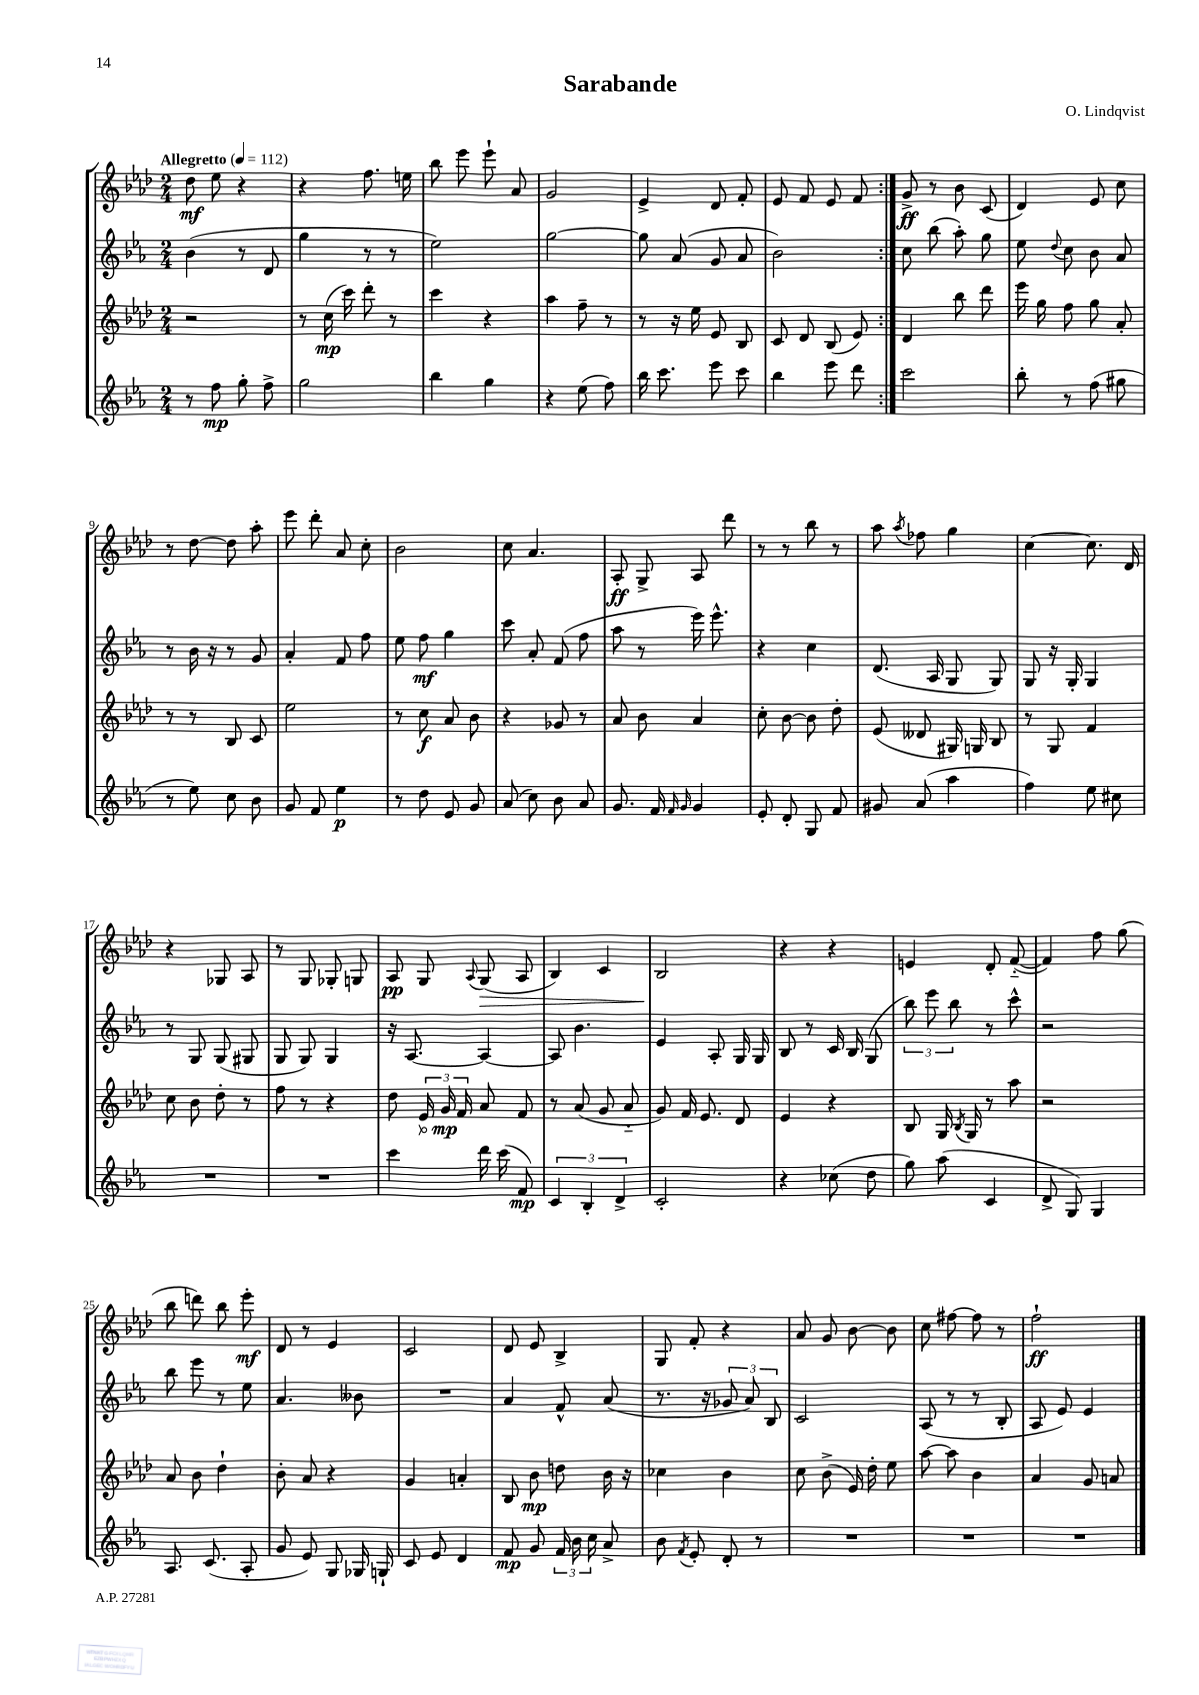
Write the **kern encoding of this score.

**kern	**kern	**kern	**kern
*staff4	*staff3	*staff2	*staff1
*clefG2	*clefG2	*clefG2	*clefG2
*k[b-e-a-]	*k[b-e-a-d-]	*k[b-e-a-]	*k[b-e-a-d-]
*M2/4	*M2/4	*M2/4	*M2/4
*MM112	*MM112	*MM112	*MM112
8r	2r	(4b-\	8dd-\
8ff\	.	.	8ee-\
8gg'\	.	8r	4r
8ff^\	.	8d/	.
=	=	=	=
2gg\	8r	4gg\	4r
.	(16cc\	.	.
.	16ccc\)	.	.
.	8ddd-'\	8r	8.ff\
.	8r	8r	.
.	.	.	16ee\
=	=	=	=
4bb-\	4ccc\	2ee-\)	8bb-\
.	.	.	8eee-\
4gg\	4r	.	8eee-`\
.	.	.	8a-/
=	=	=	=
4r	4aa-\	[2gg\	2g/
(8ee-\	8ff~\	.	.
8ff\)	8r	.	.
=	=	=	=
16bb-\	8r	8gg\]	4e-^/
8.ccc\	.	.	.
.	16r	(8a-/	.
.	16ee-\	.	.
8eee-\	8e-/	8g/	8d-/
8ccc\	8B-/	8a-/	8f'/
=	=	=	=
4bb-\	8c/	2b-\)	8e-/
.	8d-/	.	8f/
8eee-\	(8B-/	.	8e-/
8ddd\	8e-/)	.	8f/
=:|!	=:|!	=:|!	=:|!
2ccc\	4d-/	8cc\	8g^/
.	.	(8bb-\	8r
.	8bb-\	8aa-'\)	8b-\
.	8ddd-\	8gg\	(8c/
=	=	=	=
8bb-'\	16eee-\	8ee-\	4d-/)
.	16gg\	.	.
.	.	8qqdd/	.
8r	8ff\	8cc\	.
(8ff\	8gg\	8b-\	8e-/
8gg#\	8a-'/	8a-/	8cc\
=	=	=	=
8r	8r	8r	8r
8ee-\)	8r	16b-\	[8dd-\
.	.	16r	.
8cc\	8B-/	8r	8dd-\]
8b-\	8c/	8g/	8aa-'\
=	=	=	=
8g/	2ee-\	4a-'/	8eee-\
8f/	.	.	8ddd-'\
4ee-\	.	8f/	8a-/
.	.	8ff\	8cc'\
=	=	=	=
8r	8r	8ee-\	2b-\
8dd\	8cc\	8ff\	.
8e-/	8a-/	4gg\	.
8g/	8b-\	.	.
=	=	=	=
(8a-/	4r	8ccc\	8cc\
8cc\)	.	8a-'/	4.a-/
8b-\	8g-/	(8f/	.
8a-/	8r	8ff\	.
=	=	=	=
8.g/	8a-/	8aa-\	8A-'/
.	8b-\	8r	8G^/
16f/	.	.	.
16qqf/	.	.	.
16qqg/	.	.	.
4g/	4a-/	16eee-\)	8A-/
.	.	8.eee-^^\	.
.	.	.	8ddd-\
=	=	=	=
8e-'/	8cc'\	4r	8r
8d'/	[8b-\	.	8r
8G/	8b-\]	4cc\	8bb-\
8f/	8dd-'\	.	8r
=	=	=	=
8g#/	(8e-/	(8.d/	8aa-\
.	.	.	8qaa-/
(8a-/	8d--/	.	8ff-\
.	.	16A-/	.
4aa-\	16G#/)	8G/	4gg\
.	16G/	.	.
.	8B-/	8G/)	.
=	=	=	=
4ff\)	8r	8G/	[4cc\
.	8G/	16r	.
.	.	16G'/	.
8ee-\	4f/	4G/	8.cc\]
8cc#\	.	.	.
.	.	.	16d-/
=	=	=	=
2r	8cc\	8r	4r
.	8b-\	8G/	.
.	8dd-'\	(8G/	8G-/
.	8r	8G#/	8A-/
=	=	=	=
2r	8ff\	8G/	8r
.	8r	8G/)	8G/
.	4r	4G/	8G-'/
.	.	.	8G/
=	=	=	=
4ccc\	8dd-\	16r	8A-/
.	.	[8.A-/	.
.	24e-/	.	8G/
.	24g/	.	.
.	24f/	.	.
.	.	.	8qqA-/
16ddd\	8a-/	4A-/_	(8G/
(16ccc\	.	.	.
8f/)	8f/	.	8A-/
=	=	=	=
6c/	8r	8A-/]	4B-/)
.	(8a-/	4.b-\	.
6B-'/	.	.	.
.	8g/	.	4c/
6d^/	.	.	.
.	8a-'~/	.	.
=	=	=	=
2c'/	8g/)	4e-/	2B-/
.	16f/	.	.
.	8.e-/	.	.
.	.	8A-'/	.
.	8d-/	16G/	.
.	.	16G/	.
=	=	=	=
4r	4e-/	8B-/	4r
.	.	8r	.
(8cc-\	4r	16c/	4r
.	.	16B-/	.
8dd\	.	(8G/	.
=	=	=	=
8gg\)	8B-/	12bb-\)	4e/
.	.	12eee-\	.
(8aa-\	16G/	.	.
.	.	12bb-\	.
.	8qB-/	.	.
.	16G/	.	.
4c/	8r	8r	8d-'/
.	8aa-\	8ccc^^\	([8f'~/
=	=	=	=
8d^/	2r	2r	4f/])
8G/)	.	.	.
4G/	.	.	8ff\
.	.	.	(8gg\
=	=	=	=
8.A-/	8a-/	8bb-\	8bb-\
.	8b-\	8eee-\	8ddd\)
(8.c/	.	.	.
.	4dd-`\	8r	8bb-\
8A-'/	.	8ee-\	8eee-'\
=	=	=	=
8g/	8b-'\	4.a-/	8d-/
8e-/)	8a-/	.	8r
8G/	4r	.	4e-/
16G-/	.	8b--\	.
16G`/	.	.	.
=	=	=	=
8c/	4g/	2r	2c/
8e-/	.	.	.
4d/	4a'/	.	.
=	=	=	=
8f/	8B-/	4a-/	8d-/
8g/	8b-\	.	8e-/
24f/	8dd\	8f^^/	4B-^/
24b-\	.	.	.
24cc\	.	.	.
8a-^/	16b-\	(8a-/	.
.	16r	.	.
=	=	=	=
8b-\	4cc-\	8.r	8G/
8qf/	.	.	.
8e-'/	.	.	8f'/
.	.	16r	.
8d'/	4b-\	12g-/	4r
.	.	12a-/)	.
8r	.	.	.
.	.	12B-/	.
=	=	=	=
2r	8cc\	2c/	8a-/
.	(8b-^\	.	8g/
.	16e-/)	.	[8b-\
.	16dd-'\	.	.
.	8ee-\	.	8b-\]
=	=	=	=
2r	[8aa-\	(8A-/	8cc\
.	8aa-\]	8r	[8ff#\
.	4b-\	8r	8ff#\]
.	.	8B-'/	8r
=	=	=	=
2r	4a-/	8A-/	2ff`\
.	.	8e-/)	.
.	8g/	4e-/	.
.	8a/	.	.
==	==	==	==
*-	*-	*-	*-
